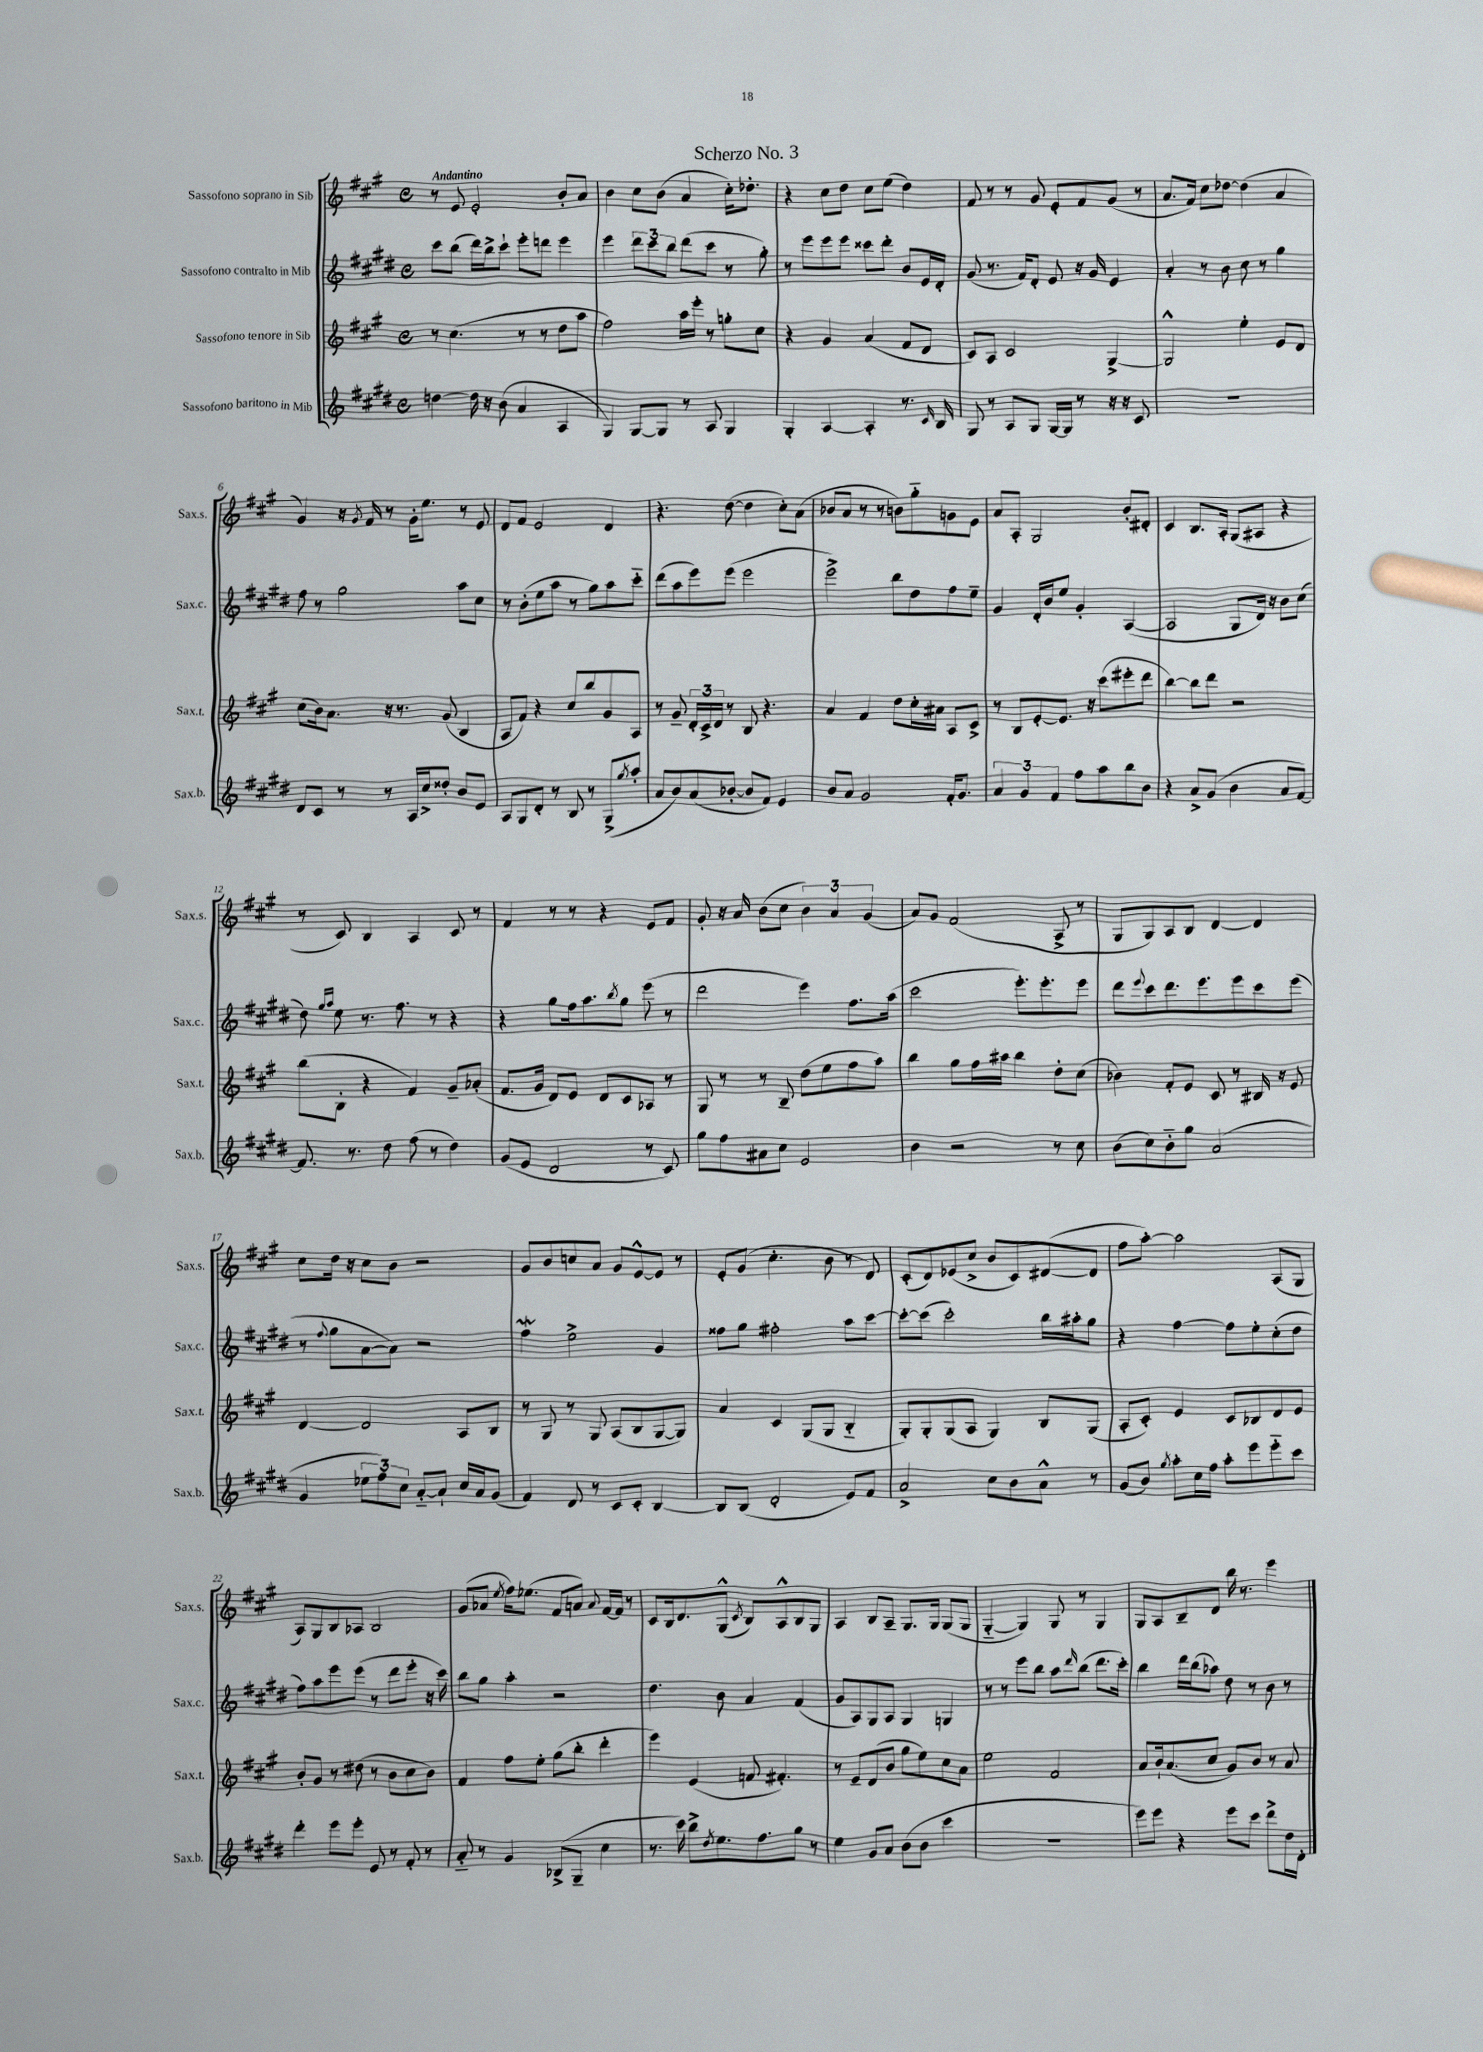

**kern	**kern	**kern	**kern
*staff4	*staff3	*staff2	*staff1
*clefG2	*clefG2	*clefG2	*clefG2
*k[f#c#g#d#]	*k[f#c#g#]	*k[f#c#g#d#]	*k[f#c#g#]
*M4/4	*M4/4	*M4/4	*M4/4
*met(c)	*met(c)	*met(c)	*met(c)
[4dd	8r	8ccc#	8r
.	(4.cc#	(8bb	8e
16dd]	.	16ddd#)	2e'
16r	.	16bb^	.
(8b	.	8ccc#`	.
4a	8r	8eee'	.
.	8r	8ddd	.
4A	8dd	4eee	8b'
.	8aa	.	8a
=	=	=	=
4G#)	2ff#)	4eee	4b
[8G#	.	12ddd#	8cc#
.	.	12ccc#	.
8G#]	.	.	(8b
.	.	12bb	.
8r	16aa	(8ddd#	4a
.	16eee'	.	.
8A	8r	8ccc#	.
4G#	8gg'	8r	16cc#')
.	.	.	8.dd-'
.	8cc#	8gg#')	.
=	=	=	=
4G#'	4r	8r	4r
.	.	8eee	.
[4A	4g#	8eee	8cc#
.	.	8eee	8dd
4A']	(4a	8ccc##	8cc#
.	.	8ddd#'	(8ee
8.r	8f#	8b	4dd)
.	8d	16e	.
16qqc#	.	.	.
16B	.	16d#'	.
=	=	=	=
8G#	8c#)	(8g#	8f#
8r	8A	8.r	8r
8A	2c#	.	8r
.	.	16f#)	.
8G#	.	8d#'	8g#
[16G#	.	8e	8e'
16G#]	.	.	.
8r	.	16r	8f#
.	.	16g#	.
16r	[4G#^	4e	(8g#
16r	.	.	.
8c#	.	.	8r
=	=	=	=
1r	2G#^^]	4a'	8.a
.	.	.	16f#)
.	.	8r	8cc#
.	.	8b	[8dd-
.	4ee'	8cc#	(4dd-]
.	.	8r	.
.	8e	4gg#	4a
.	8d	.	.
=	=	=	=
8d#	(8cc#	8ff#	4g#)
8c#	16b)	8r	.
.	8.a	.	.
8r	.	2gg#	16r
.	.	.	8qg#
.	.	.	16f#
8r	16r	.	8r
.	8.r	.	.
16A	.	.	16g#'
16cc#^	.	.	8.ee
8dd##'	(8g#	.	.
8b	4B	8aa	8r
8e	.	8cc#	8e
=	=	=	=
8A	8A	8r	8d
8G#	8f#)	(8b'	8f#
8d#'	4r	8ee	2e
8r	.	8aa	.
8B	8cc#	8r	.
8r	8bb	8gg#)	.
(8G#^	8g#	8aa	4d
8qgg#	.	.	.
8aa'	8A	8ccc#'~	.
=	=	=	=
8a	8r	(8ddd#	4.r
8b)	8g#~	8aa	.
(8a	24d'	8eee)	.
.	24c#^	.	.
.	24d	.	.
[8b-'	8r	(8eee	([8dd
8b-]	8B	2eee	4dd]
8f#)	4.r	.	.
4e	.	.	8cc#')
.	.	.	(8a
=	=	=	=
8b	4a	2eee^)	8b-
8a	.	.	8a
2g#	4f#	.	8r
.	.	.	8r
.	8dd	8bb	8b)
.	16cc#'	8dd#	8gg#'~
.	16a#	.	.
16f#'	8A	8ff#	8g
8.g#	.	.	.
.	8c#^	8ee~	8e
=	=	=	=
6a	8r	4g#	8a
.	8B	.	8A'
6g#	.	.	.
.	[8e'	16d#'	2G#
.	.	16b	.
6f#	.	.	.
.	8.e]	8ee	.
8ff#	.	4g#'	.
.	16r	.	.
8aa	(8ccc#	.	.
8bb	8eee#'	([4A	8b'
8b	8ddd	.	8d#'
=	=	=	=
4r	[4bb)	2A]	4c#
8a^	8bb]	.	8.B
(8g#	8ddd	.	.
.	.	.	16A'
4b	2r	8G#	(8G#
.	.	16d#)	8A#
.	.	16r	.
8a	.	8b	4r
[8f#)	.	(8cc#	.
=	=	=	=
8.f#]	(8bb	8dd#)	8r
.	.	16qqgg#	.
.	.	16qqaa	.
.	8B'	8ee	8c#)
8.r	.	.	.
.	4r	8.r	4B
8dd#	.	.	.
.	.	8.ff#	.
(8ff#	4f#)	.	4A
8r	.	8r	.
4dd#)	8g#~	4r	8c#
.	(8a-'	.	8r
=	=	=	=
(8g#	8.f#	4r	4f#
8e	.	.	.
.	16g#	.	.
2d#	8d)	8gg#	8r
.	8e	16ff#	8r
.	.	8.aa	.
.	8d	.	4r
.	.	8qbb	.
.	8c#	8gg#	.
8r	8A-	(8eee	8e
8c#)	8r	8r	8f#
=	=	=	=
8gg#	8G#	2ddd#	8g#'
8ff#	8r	.	16r
.	.	.	16a
8a#	8r	.	(8b
8cc#	8B~	.	8cc#
2e	(8dd	4eee)	6b)
.	8ee	.	.
.	.	.	6a
.	8ff#	8.ff#	.
.	.	.	(6g#
.	8aa)	.	.
.	.	(16aa	.
=	=	=	=
4b	4bb	2ccc#	8a)
.	.	.	8g#
2r	8gg#	.	(2f#
.	16ff#	.	.
.	16aa#	.	.
.	4bb	8.eee')	.
.	.	8.eee'	.
8r	8dd'	.	8A^
8cc#	(8cc#	8eee	8r
=	=	=	=
(8b	4b-)	8ddd#	8G#
.	.	8qqeee	.
8cc#)	.	8ccc#	8G#)
8b'~	8f#'	8.ddd#	8A
8gg#	8e	.	8B
.	.	8.eee	.
(2a	8c#	.	[4d
.	8r	8eee	.
.	16B#	8ccc#	4d]
.	16r	.	.
.	8e	(8eee	.
=	=	=	=
4g#	[4d	8r	8cc#
.	.	8qqff#	.
.	.	8gg#	16dd
.	.	.	16r
12ee-	2d]	[8a	8cc#
12ff#)	.	.	.
.	.	8a])	8b
12cc#	.	.	.
[8a'~	.	2r	2r
8a`]	.	.	.
16cc#	8A	.	.
16a	.	.	.
(8g#	8B	.	.
=	=	=	=
4f#)	8r	4ff#	8g#
.	8G#	.	8b
8d#	8r	2ee^	8cc
8r	8G#	.	8a
8c#	(8A	.	8g#
8c#'	8B	.	[8e^^
[4B	[8G#	4g#	8e]
.	8G#])	.	8r
=	=	=	=
8B]	4a	8ff##	8e'
(8B	.	8gg#	(8g#
2d#'	4c#	2ff#'	4.cc#'
.	(8G#	.	.
.	8G#	.	8b
8e)	4B'~	8aa	8r
8f#	.	[8ccc#	8d)
=	=	=	=
2a^	8G#')	8ccc#'_	(8c#'
.	8G#'	(8ccc#]	8d)
.	(8G#	2ccc#')	(8e-
.	8A	.	8cc#^
8cc#	4G#)	.	8b
8b	.	.	8c#)
8a^^	8B	16bb	([8d#
.	.	16aa#'	.
8r	(8G#	8gg#	8d#]
=	=	=	=
(8g#	8A'	4r	8ff#
8b)	8c#')	.	[8aa')
8qgg#	.	.	.
8aa'	4e	[4ff#	2aa]
16cc#	.	.	.
16ff#	.	.	.
8aa'	8c#	8ff#]	.
8eee	8B-	8ee'	.
8eee'~	8d	(8cc#'	(8A
8ccc#	8e	8dd#	8G#
=	=	=	=
4ddd#'	8b'	8ff#)	8A)
.	8g#	8aa	8G#
8eee	8r	8eee	8B
8eee'	(8dd#	(8eee	8A-
8e	8r	8r	2B
8r	8b	8ddd#	.
8f#'	8cc#	8eee'	.
8r	8b)	16r	.
.	.	16ccc#)	.
=	=	=	=
8a'~	4f#	8bb	(8g#
8r	.	8gg#	8a-
.	.	.	8qee
4g#	8ff#	4aa'	16ff#)
.	.	.	(8.ee-
.	8ee'	.	.
(8B-^	(8gg#	2r	8f#
8G#~	8bb'	.	8a)
.	.	.	8qqa
4cc#	4ddd'	.	[16f#
.	.	.	16f#]
.	.	.	8r
=	=	=	=
8.r	4eee)	4.dd#	8c#
.	.	.	16B
16ccc#)	.	.	8.d
8bb^	(4e	.	.
8qdd#	.	.	.
8.ee	.	8b	(8G#^^
.	.	.	8qc#
.	8f	4a	8B)
8.ff#	.	.	.
.	4.f#')	.	8A^^
8gg#	.	(4f#	8B
8r	.	.	8G#
=	=	=	=
4ee	8r	8g#	4A
.	8e~	8A)	.
8g#	(8d	8G#	8B
8a	8b	8A	8A~
(8b	8gg#	4G#	8.G#
8b	8ee)	.	.
.	.	.	16G#
4ccc#	8cc#	4G	(8G#
.	8a	.	8G#
=	=	=	=
1r	2ee	8r	[4G#'~
.	.	8r	.
.	.	8eee	4G#])
.	.	8bb	.
.	2f#	8aa	8G#
.	.	16qqddd#	.
.	.	(8bb	8r
.	.	8.ddd#	4G#
.	.	16ccc#')	.
=	=	=	=
8eee)	8a	4bb	8G#
8eee	16b`	.	8A
.	(8.a	.	.
4r	.	16ddd#	8B~
.	.	(16bb	.
.	8cc#	8aa-)	8d
8eee	8g#)	8dd#	16bb
.	.	.	8.r
8ccc#	8b	8r	.
8ddd#^	8r	8b	4eee
16dd#	8a	8r	.
16d#'	.	.	.
==	==	==	==
*-	*-	*-	*-
